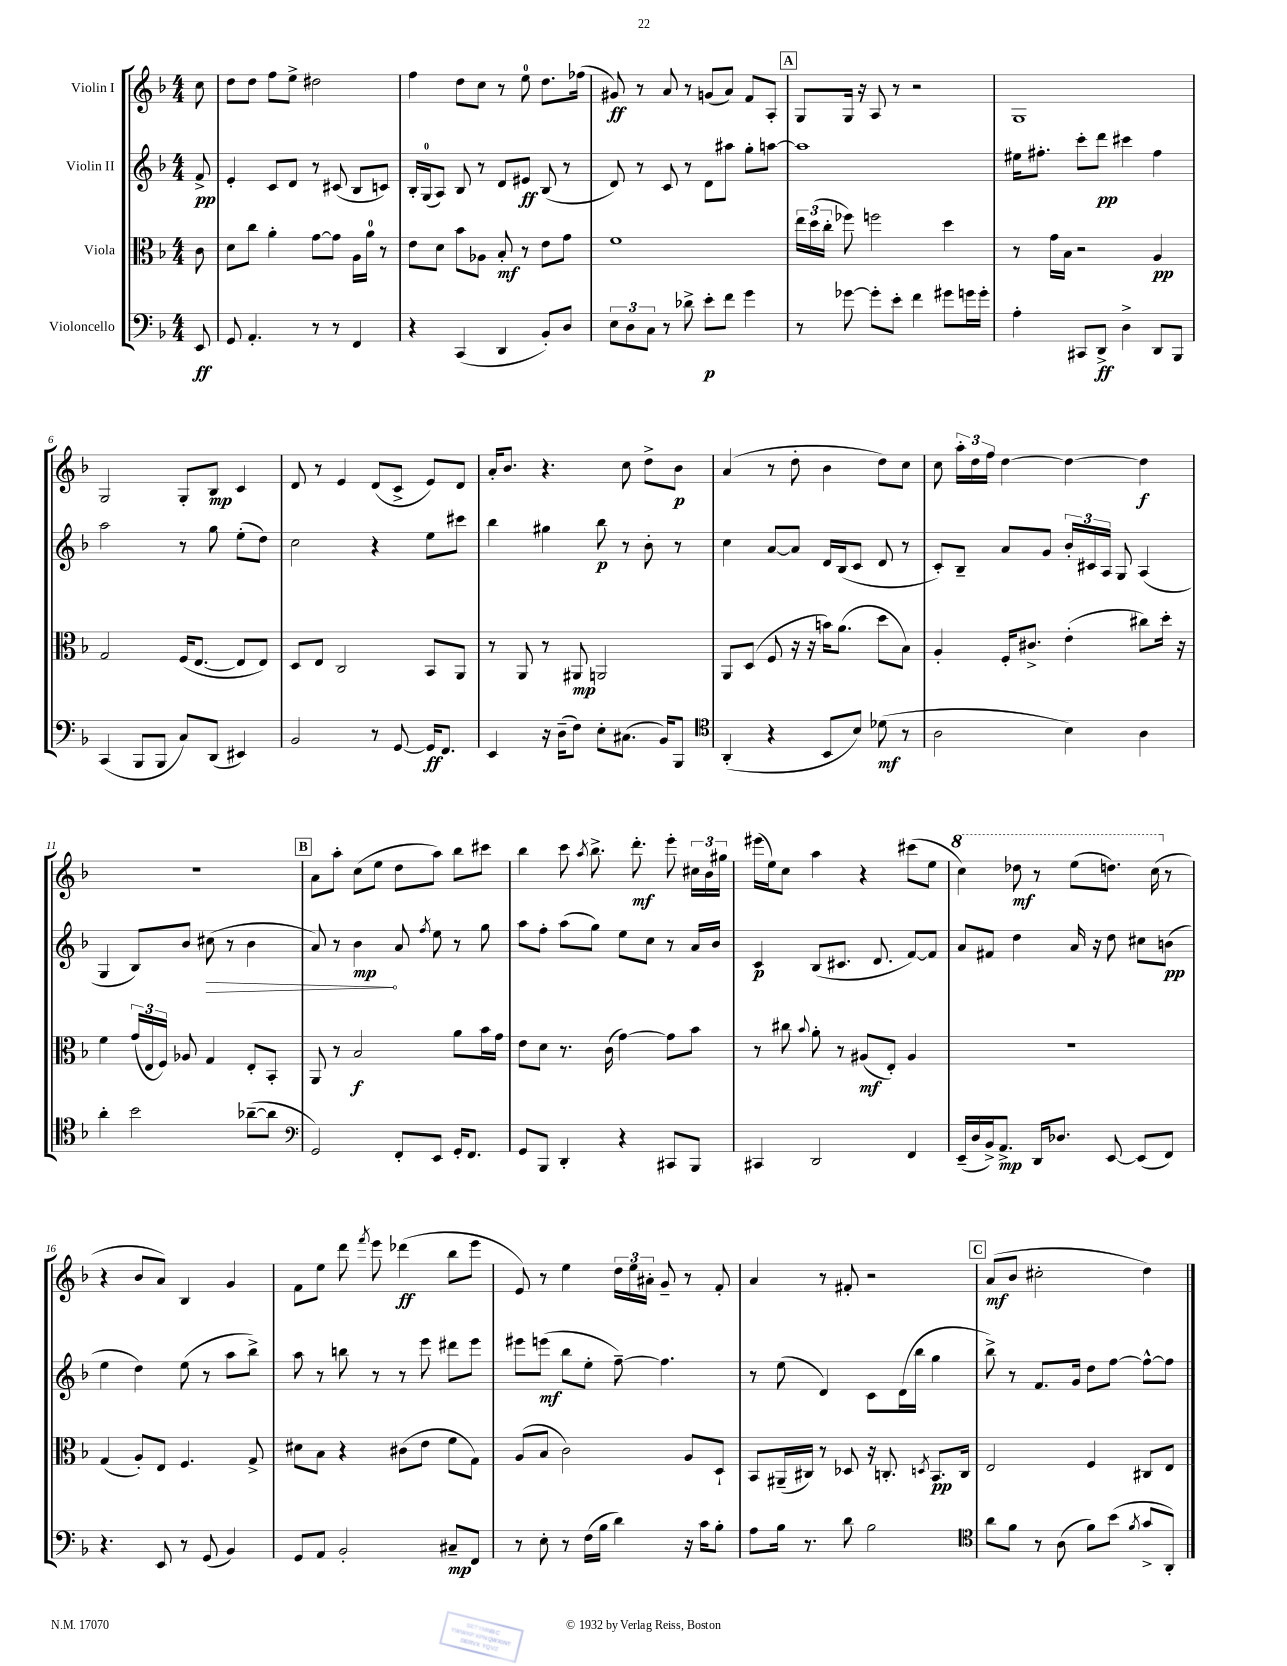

**kern	**dynam	**kern	**dynam	**kern	**dynam	**kern	**dynam
*part4	*part4	*part3	*part3	*part2	*part2	*part1	*part1
*staff4	*staff4	*staff3	*staff3	*staff2	*staff2	*staff1	*staff1
*I"Violoncello	*	*I"Viola	*	*I"Violin II	*	*I"Violin I	*
*clefF4	*	*clefC3	*	*clefG2	*	*clefG2	*
*k[b-]	*	*k[b-]	*	*k[b-]	*	*k[b-]	*
*M4/4	*	*M4/4	*	*M4/4	*	*M4/4	*
=	=	=	=	=	=	=	=
8EE/	ff	8c\	.	8f^/	pp	8cc\	.
=1	=1	=1	=1	=1	=1	=1	=1
8GG/	.	8d\L	.	4e'/	.	8dd\L	.
4.AA'/	.	8cc\J	.	.	.	8dd\J	.
.	.	4a'\	.	8c/L	.	8ff\L	.
.	.	.	.	8d/J	.	8ee^\J	.
8r	.	[8g\L	.	8r	.	2dd#X\	.
8r	.	8g\J]	.	(8c#X/	.	.	.
4FF/	.	16A\LL	.	8B-/L	.	.	.
.	.	16a\JJ	.	.	.	.	.
.	.	8r	.	8cn/J)	.	.	.
=2	=2	=2	=2	=2	=2	=2	=2
4r	.	8e\L	.	16B-'/LL	.	4ff\	.
.	.	.	.	(16G/J	.	.	.
.	.	8d\J	.	8A/J)	.	.	.
(4CC/	.	8b-\L	.	8B-/	.	8dd\L	.
.	.	8A-X\J	.	8r	.	8cc\J	.
4DD/	.	8B-'/	mf	8d/L	.	8r	.
.	.	8r	.	8e#X/J	ff	8ee\	.
8BB-'/L)	.	8e\L	.	(8B-/	.	8.dd\L	.
8D/J	.	8g\J	.	8r	.	.	.
.	.	.	.	.	.	(16ff-X\Jk	.
=3	=3	=3	=3	=3	=3	=3	=3
12E\L	.	1f	.	8d/)	.	8g#X/)	ff
12D\	.	.	.	.	.	.	.
.	.	.	.	8r	.	8r	.
12C\J	.	.	.	.	.	.	.
8r	.	.	.	8c/	.	8a/	.
8d-X^\	.	.	.	8r	.	8r	.
8e'\L	p	.	.	8d\L	.	(8gn/L	.
8f\J	.	.	.	8aa#X\J	.	8a/J)	.
4g\	.	.	.	8gg'\L	.	8f/L	.
.	.	.	.	[8aan\J	.	8A'/J	.
!!LO:REH:place=s1:t=A
=4	=4	=4	=4	=4	=4	=4	=4
8r	.	24ee\LL	.	1aa]	.	8G/L	.
.	.	(24dd\	.	.	.	.	.
.	.	24cc'\JJ	.	.	.	.	.
[8g-X\	.	8ff-X\)	.	.	.	16G/Jk	.
.	.	.	.	.	.	16r	.
8g-'\L]	.	2ffn\	.	.	.	8A/	.
8e'\J	.	.	.	.	.	8r	.
4f\	.	.	.	.	.	2r	.
8g#X\L	.	4dd\	.	.	.	.	.
16gn\L	.	.	.	.	.	.	.
16g'\JJ	.	.	.	.	.	.	.
=5	=5	=5	=5	=5	=5	=5	=5
4A'\	.	8r	.	16ee#X\KL	.	1G	.
.	.	.	.	8.ff#X'\J	.	.	.
.	.	16g\LL	.	.	.	.	.
.	.	16B-\JJ	.	.	.	.	.
8CC#X/L	.	2r	.	8ccc'\L	.	.	.
8DD^/J	ff	.	.	8ddd\J	pp	.	.
4D^\	.	.	.	4ccc#X\	.	.	.
8DD/L	.	4A/	pp	4ff#\	.	.	.
8BBB-/J	.	.	.	.	.	.	.
!!LO:LB:g=z
=6	=6	=6	=6	=6	=6	=6	=6
(4CC/	.	2G/	.	2aa\	.	2G/	.
8BBB-/L	.	.	.	.	.	.	.
8BBB-/J	.	.	.	.	.	.	.
8C/L)	.	(16F/KL	.	8r	.	8G'/L	.
.	.	[8.E/J	.	.	.	.	.
(8DD/J	.	.	.	8gg\	.	8B-/J	mp
4EE#X/)	.	8E/L]	.	(8ee'\L	.	4c/	.
.	.	8E/J)	.	8dd\J)	.	.	.
=7	=7	=7	=7	=7	=7	=7	=7
2BB-/	.	8D/L	.	2cc\	.	8d/	.
.	.	8E/J	.	.	.	8r	.
.	.	2C/	.	.	.	4e/	.
8r	.	.	.	4r	.	(8d/L	.
[8GG/	.	.	.	.	.	8c^/J	.
16GG/KL]	ff	8BB-/L	.	8ee\L	.	8e/L)	.
8.FF/J	.	.	.	.	.	.	.
.	.	8AA/J	.	8ccc#X\J	.	8d/J	.
=8	=8	=8	=8	=8	=8	=8	=8
4EE/	.	8r	.	4bb-\	.	16a'/KL	.
.	.	.	.	.	.	8.b-/J	.
.	.	8AA/	.	.	.	.	.
16r	.	8r	.	4gg#X\	.	4.r	.
(16D~\KL	.	.	.	.	.	.	.
8F\J)	.	8AA#X/	mp	.	.	.	.
8E'\L	.	2AAn/	.	8bb-\	p	.	.
(8.C#X\J	.	.	.	8r	.	8cc\	.
.	.	.	.	8b-'\	.	8dd^\L	.
16BB-/KL)	.	.	.	.	.	.	.
8BBB-/J	.	.	.	8r	.	8b-\J	p
=9	=9	=9	=9	=9	=9	=9	=9
*clefC4	*	*	*	*	*	*	*
(4AA'/	.	8AA/L	.	4cc\	.	(4a/	.
.	.	(8D/J	.	.	.	.	.
4r	.	8F/	.	[8a/L	.	8r	.
.	.	16r	.	8a/J]	.	8dd'\	.
.	.	16r	.	.	.	.	.
8BB-/L	.	16bn\KL)	.	16d/LL	.	4b-\	.
.	.	(8.a\J	.	(16B-/J	.	.	.
8B-/J)	.	.	.	8c/J	.	.	.
(8d-X\	mf	8dd\L	.	8d/	.	8dd\L)	.
8r	.	8B-\J)	.	8r	.	8cc\J	.
=10	=10	=10	=10	=10	=10	=10	=10
2A\	.	4A'/	.	8c'/L)	.	8cc\	.
.	.	.	.	8B-~/J	.	24aa'\LL	.
.	.	.	.	.	.	24dd\	.
.	.	.	.	.	.	24ff\JJ	.
.	.	16F'/KL	.	8a/L	.	[4dd\	.
.	.	8.c#X^/J	.	.	.	.	.
.	.	.	.	8g/J	.	.	.
4B-\)	.	(4e'\	.	24b-'/LL	.	4dd\_	.
.	.	.	.	24c#X/	.	.	.
.	.	.	.	24A/JJ	.	.	.
.	.	.	.	8G/	.	.	.
4A\	.	8cc#X\L)	.	(4A/	.	4dd\]	f
.	.	16dd'\Jk	.	.	.	.	.
.	.	16r	.	.	.	.	.
!!LO:LB:g=z
=11	=11	=11	=11	=11	=11	=11	=11
4a'\	.	4f\	.	4G/	.	1r	.
2b-\	.	(24g/LL	.	8B-/L)	.	.	.
.	.	24E/	.	.	.	.	.
.	.	24F/JJ)	.	.	.	.	.
.	.	8A-X/	.	8b-/J	.	.	.
!	!	!	!	!	!LO:HP:b	!	!
.	.	4G/	.	(8cc#X\	>	.	.
.	.	.	.	8r	.	.	.
([8a-X~\L	.	8E'/L	.	4b-\	.	.	.
8a-\J]	.	8BB-'/J	.	.	.	.	.
!!LO:REH:place=s1:t=B
=12	=12	=12	=12	=12	=12	=12	=12
*clefF4	*	*	*	*	*	*	*
2GG/)	.	8AA/	.	8a/)	.	8a\L	.
.	.	8r	.	8r	.	8aa'\J	.
.	.	2B-/	f	4b-\	mp	(8cc\L	.
.	.	.	.	.	.	8ee\J	.
8FF'/L	.	.	.	8a/	]	8dd\L	.
.	.	.	.	8qff/	.	.	.
8EE/J	.	.	.	8ee\	.	8aa\J)	.
16GG'/KL	.	8a\L	.	8r	.	8bb-\L	.
8.FF/J	.	.	.	.	.	.	.
.	.	16b-\L	.	8gg\	.	8ccc#X\J	.
.	.	16g\JJ	.	.	.	.	.
=13	=13	=13	=13	=13	=13	=13	=13
8GG/L	.	8e\L	.	8aa\L	.	4bb-\	.
8BBB-/J	.	8d\J	.	8ff'\J	.	.	.
4DD'/	.	8.r	.	(8aa\L	.	8ccc\	.
.	.	.	.	.	.	8qaa/	.
.	.	.	.	8gg\J)	.	8.bb-^\	.
.	.	(16c\	.	.	.	.	.
4r	.	[4g\)	.	8ee\L	.	.	.
.	.	.	.	.	.	8.ddd'\	mf
.	.	.	.	8cc\J	.	.	.
8CC#X/L	.	8g\L]	.	8r	.	8eee'\	.
8BBB-/J	.	8b-\J	.	16a/LL	.	24cc#X\LL	.
.	.	.	.	.	.	24b-\	.
.	.	.	.	16b-/JJ	.	.	.
.	.	.	.	.	.	24gg#X\JJ	.
=14	=14	=14	=14	=14	=14	=14	=14
4CC#X/	.	8r	.	4c/	p	(16eee#X\LL	.
.	.	.	.	.	.	16ee\J)	.
.	.	8cc#X\	.	.	.	8cc\J	.
.	.	8qqb-/	.	.	.	.	.
2DD/	.	8a'\	.	(8B-/L	.	4aa\	.
.	.	8r	.	8.c#X/J	.	.	.
.	.	(8A#X/L	mf	.	.	4r	.
.	.	.	.	8.d/	.	.	.
.	.	8E'/J)	.	.	.	.	.
4FF/	.	4A#/	.	[8f/L)	.	(8ccc#X\L	.
.	.	.	.	8f/J]	.	8ee\J	.
=15	=15	=15	=15	=15	=15	=15	=15
*	*	*	*	*	*	*8va	*
(16EE~/LL	.	1r	.	8a/L	.	4ccc\)	.
16D/	.	.	.	.	.	.	.
16BB-^/J)	.	.	.	8f#X/J	.	.	.
8.AA^/J	mp	.	.	.	.	.	.
.	.	.	.	4dd\	.	8ddd-X\	mf
16DD/KL	.	.	.	.	.	8r	.
8.D-X/J	.	.	.	.	.	.	.
.	.	.	.	16a/	.	(8eee\L	.
.	.	.	.	16r	.	.	.
[8EE/	.	.	.	8dd\	.	8.dddn\J)	.
(8EE/L]	.	.	.	8cc#X\L	.	.	.
.	.	.	.	.	.	(16ccc\	.
*	*	*	*	*	*	*X8va	*
8FF/J)	.	.	.	(8bn\J	pp	8r	.
!!LO:LB:g=z
=16	=16	=16	=16	=16	=16	=16	=16
4.r	.	(4G/	.	4ee\	.	4r	.
.	.	8A'/L)	.	4dd\)	.	8b-/L	.
8EE/	.	8E/J	.	.	.	8a/J)	.
8r	.	4.F/	.	(8ee\	.	4B-/	.
(8GG/	.	.	.	8r	.	.	.
4BB-/)	.	.	.	8aa\L	.	4g/	.
.	.	8G^/	.	8bb-^\J)	.	.	.
=17	=17	=17	=17	=17	=17	=17	=17
8GG/L	.	8d#X\L	.	8aa\	.	8f\L	.
8AA/J	.	8B-\J	.	8r	.	8ee\J	.
2BB-'/	.	4r	.	8bbn\	.	8ddd\	.
.	.	.	.	.	.	8qfff/	.
.	.	.	.	8r	.	8eee\	.
.	.	(8c#X\L	.	8r	.	(4ddd-X\	ff
.	.	8e\J	.	8eee\	.	.	.
8C#X~/L	mp	8f\L	.	8ddd#X\L	.	8bb-\L	.
8FF/J	.	8G\J)	.	8eee\J	.	8eee\J	.
=18	=18	=18	=18	=18	=18	=18	=18
8r	.	(8A/L	.	8eee#X\L	.	8e/)	.
8E'\	.	8B-/J	.	(8eeen\J	mf	8r	.
8r	.	2c\)	.	8bb-\L	.	4ee\	.
(16F\LL	.	.	.	8ee'\J	.	.	.
16B-\JJ	.	.	.	.	.	.	.
4d\)	.	.	.	[8ff~\)	.	24dd\LL	.
.	.	.	.	.	.	24ee\	.
.	.	.	.	.	.	24a#X'\JJ	.
.	.	.	.	4.ff\]	.	8g~/	.
16r	.	8A/L	.	.	.	8r	.
16c\KL	.	.	.	.	.	.	.
8B-'\J	.	8D`/J	.	.	.	8f'/	.
=19	=19	=19	=19	=19	=19	=19	=19
8A\L	.	8BB-/L	.	8r	.	4a/	.
16B-\Jk	.	(16AA#X~/L	.	(8ee\	.	.	.
8.r	.	16C#X/JJ)	.	.	.	.	.
.	.	8r	.	4d/)	.	8r	.
8d\	.	8D-X/	.	.	.	8f#X'/	.
2B-\	.	16r	.	8c\L	.	2r	.
.	.	8.Cn'/	.	.	.	.	.
.	.	.	.	(16d\L	.	.	.
.	.	.	.	16bb-\JJ	.	.	.
.	.	8qDn/	.	.	.	.	.
.	.	8.BB-/L	pp	4gg\	.	.	.
.	.	16C/Jk	.	.	.	.	.
!!LO:REH:place=s1:t=C
=20	=20	=20	=20	=20	=20	=20	=20
*clefC4	*	*	*	*	*	*	*
8a\L	.	2E/	.	8bb-^\)	.	(8a/L	mf
8f\J	.	.	.	8r	.	8b-/J	.
8r	.	.	.	8.f/L	.	2cc#X'\	.
(8A\	.	.	.	.	.	.	.
.	.	.	.	16g/Jk	.	.	.
8f\L)	.	4F/	.	8dd\L	.	.	.
(8b-\J	.	.	.	[8ff\J	.	.	.
8qf/	.	.	.	.	.	.	.
8g^/L	.	8C#X/L	.	8ff^^\L_	.	4dd\)	.
8AA'/J)	.	8E/J	.	8ff\J]	.	.	.
==	==	==	==	==	==	==	==
*-	*-	*-	*-	*-	*-	*-	*-
